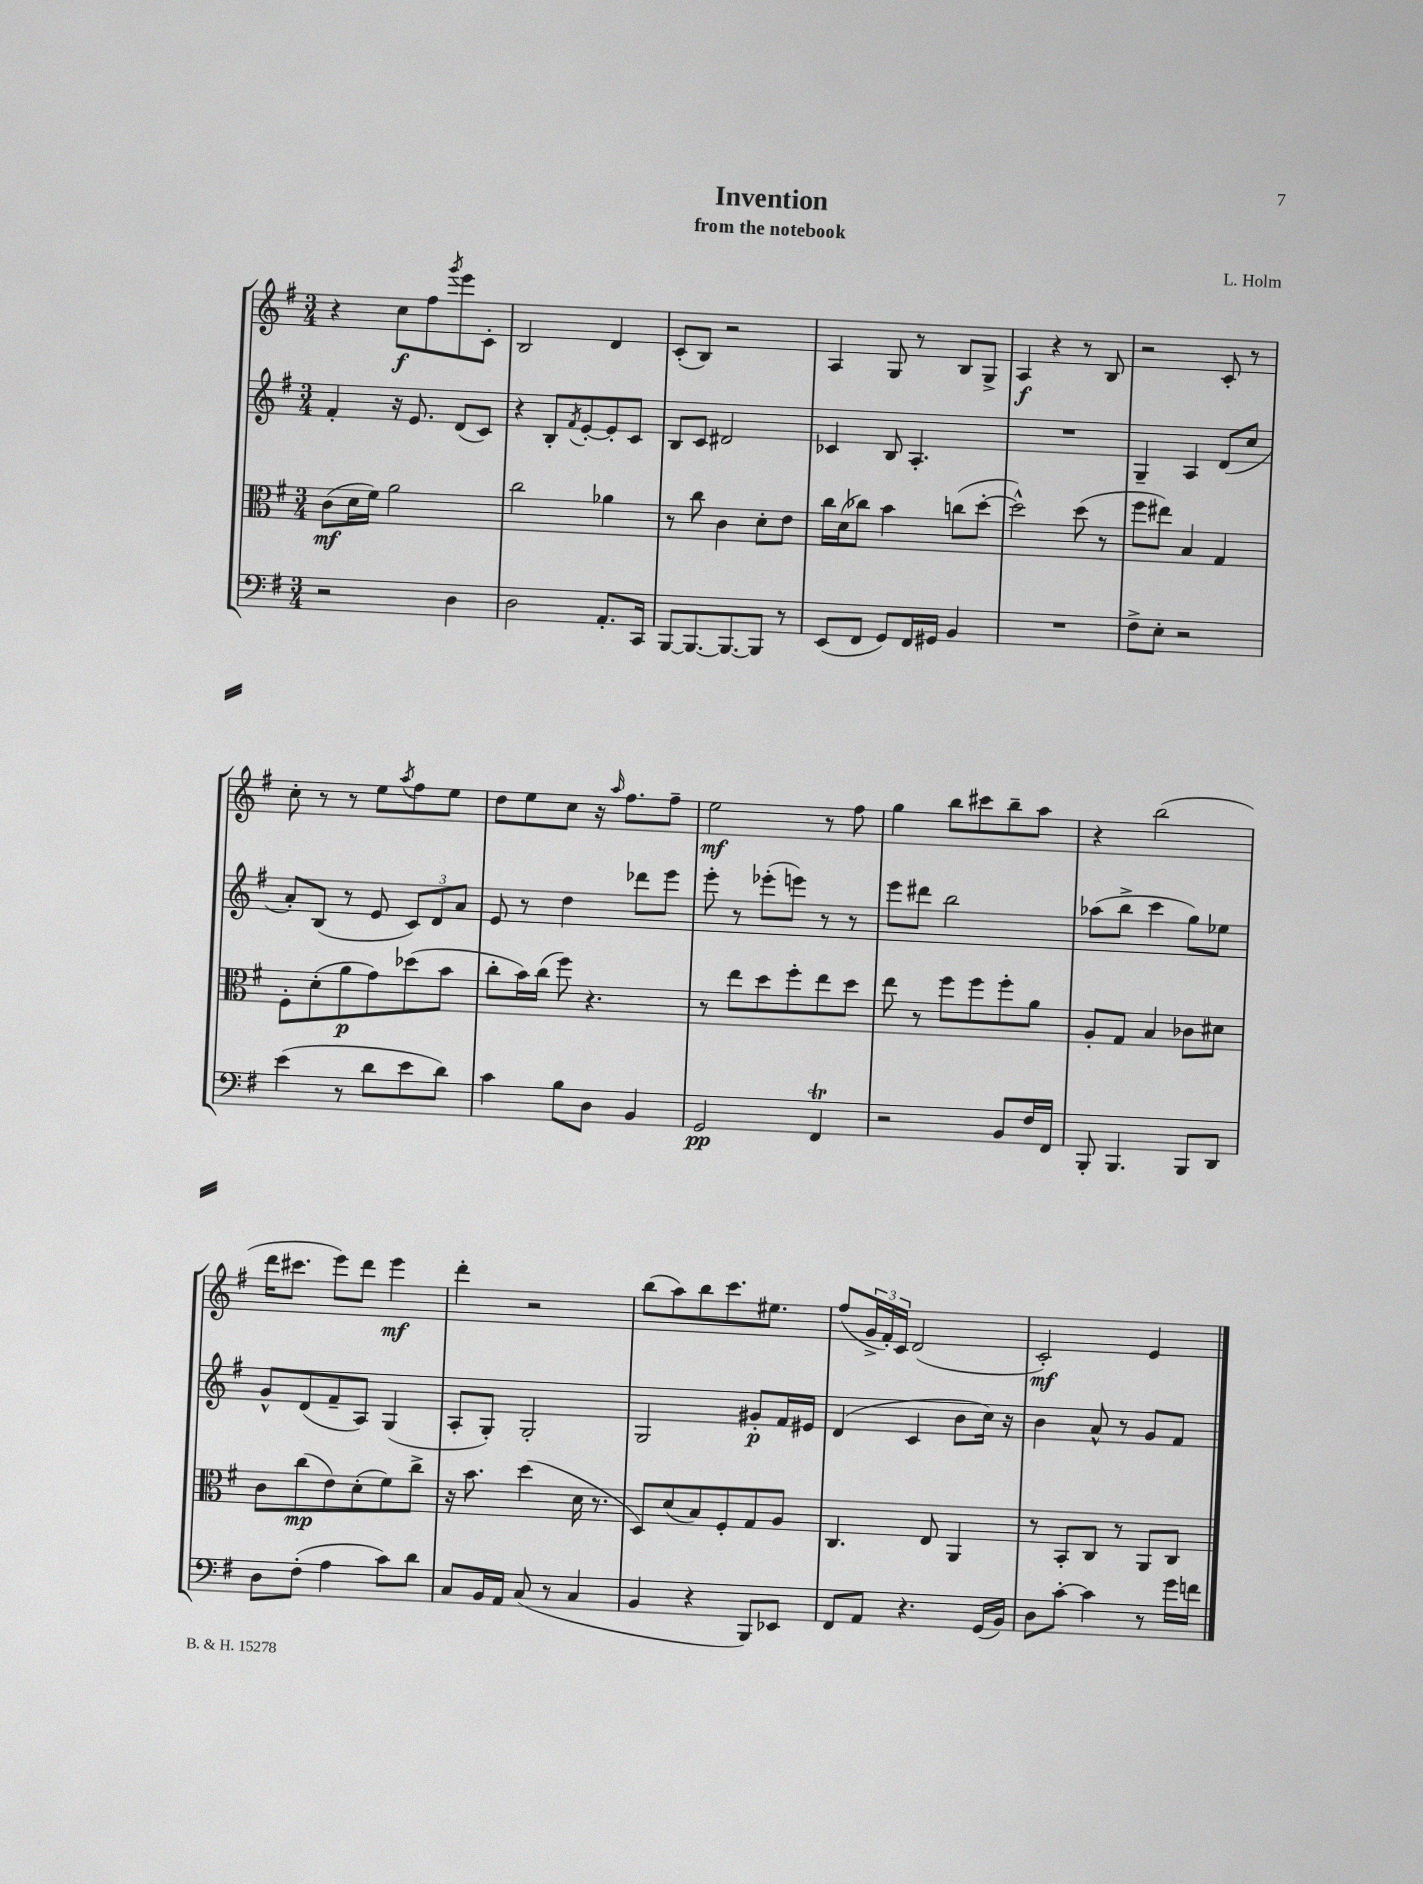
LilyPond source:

\header { title = "Invention" composer = "L. Holm" subtitle = "from the notebook" }
<<
\new StaffGroup <<
\new Staff = "s0" {
    \clef treble \key g \major \numericTimeSignature \time 3/4
    r4 c''8\f fis''8 \acciaccatura { g'''8 } e'''8 c'8-. |
    b2 d'4 |
    c'8-.( b8) r2 |
    a4 g8 r8 b8 g8-> |
    a4\f r4 r8 b8 |
    r2 c'8-. r8 |
    c''8-. r8 r8 e''8 \acciaccatura { a''8 } fis''8 e''8 |
    d''8 e''8 c''8 r16 \grace { a''16 } fis''8. fis''8-- |
    e''2\mf r8 fis''8 |
    g''4 b''8 cis'''8 b''8-- a''8 |
    r4 b''2( |
    d'''16 cis'''8. e'''8) d'''8 e'''4\mf |
    d'''4-. r2 |
    b''8( a''8) b''8 c'''8. eis''8. |
    fis''8( \tuplet 3/2 { g'16-> fis'16-.) c'16 } d'2( |
    c'2-.\mf) e'4 \bar "|." |
}
\new Staff = "s1" {
    \clef treble \key g \major \numericTimeSignature \time 3/4
    fis'4-. r16 e'8. d'8( c'8) |
    r4 b8-. \acciaccatura { fis'8 } e'8~-. e'8-. c'8 |
    b8 c'8 dis'2 |
    ces'4 b8 a4.-. |
    R2. |
    g4-- a4 d'8( c''8 |
    a'8-.) b8( r8 e'8 \tuplet 3/2 { c'8) d'8 a'8 } |
    e'8 r8 d''4 des'''8 e'''8 |
    e'''8-. r8 ees'''8-.( e'''8) r8 r8 |
    e'''8 dis'''8 b''2 |
    aes''8( b''8-> c'''4 g''8) ees''8 |
    g'8-^ d'8( fis'8-- a8) g4( |
    a8-. g8-.) g2-. |
    g2 gis'8-.\p fis'16 eis'16 |
    d'4( c'4 b'8 c''16) r16 |
    b'4 a'8-^ r8 g'8 fis'8 \bar "|." |
}
\new Staff = "s2" {
    \clef alto \key g \major \numericTimeSignature \time 3/4
    c'8\mf( d'16 fis'16) a'2 |
    c''2 aes'4 |
    r8 c''8 c'4 d'8-. e'8 |
    c''16 d'16( ces''8) b'4 c''8( d''8~-. |
    d''2-^) d''8( r8 |
    fis''8 eis''8) b4 g4 |
    fis8-. d'8-.( a'8\p g'8) des''8( b'8 |
    c''8-. b'16) c''16( fis''8) r4. |
    r8 e''8 d''8 fis''8-. e''8 d''8 |
    e''8 r8 fis''8 fis''8 fis''8-. a'8 |
    a8-. g8 b4 ces'8 dis'8 |
    c'8 c''8\mp( e'8) d'8-.( fis'8) c''8-> |
    r16 b'8. d''4( d'16 r8. |
    d8) d'8( b8) fis8-. g8 a8 |
    c4. e8 a,4 |
    r8 b,8-. c8 r8 a,8 c8 \bar "|." |
}
\new Staff = "s3" {
    \clef bass \key g \major \numericTimeSignature \time 3/4
    r2 d4 |
    d2 a,8.-. c,16 |
    b,,8~ b,,8.~ b,,8.~ b,,8 r8 |
    e,8( fis,8 g,8) fis,16 gis,16 b,4 |
    R2. |
    fis8-> e8-. r2 |
    e'4( r8 d'8 e'8 d'8) |
    c'4 b8 d8 b,4 |
    g,2\pp fis,4\trill |
    r2 b,8 fis16 fis,16 |
    b,,8-. b,,4. b,,8 d,8 |
    d8 fis8-.( a4 c'8) d'8 |
    c8 b,16 a,16 c8( r8 c4 |
    b,4 r4 b,,8) ees,8 |
    fis,8 a,8 r4. g,16( b,16) |
    d8 c'8~-. c'4 r8 g'16 f'16 \bar "|." |
}
>>
>>
\layout { \context { \Score \remove "Bar_number_engraver" } }
